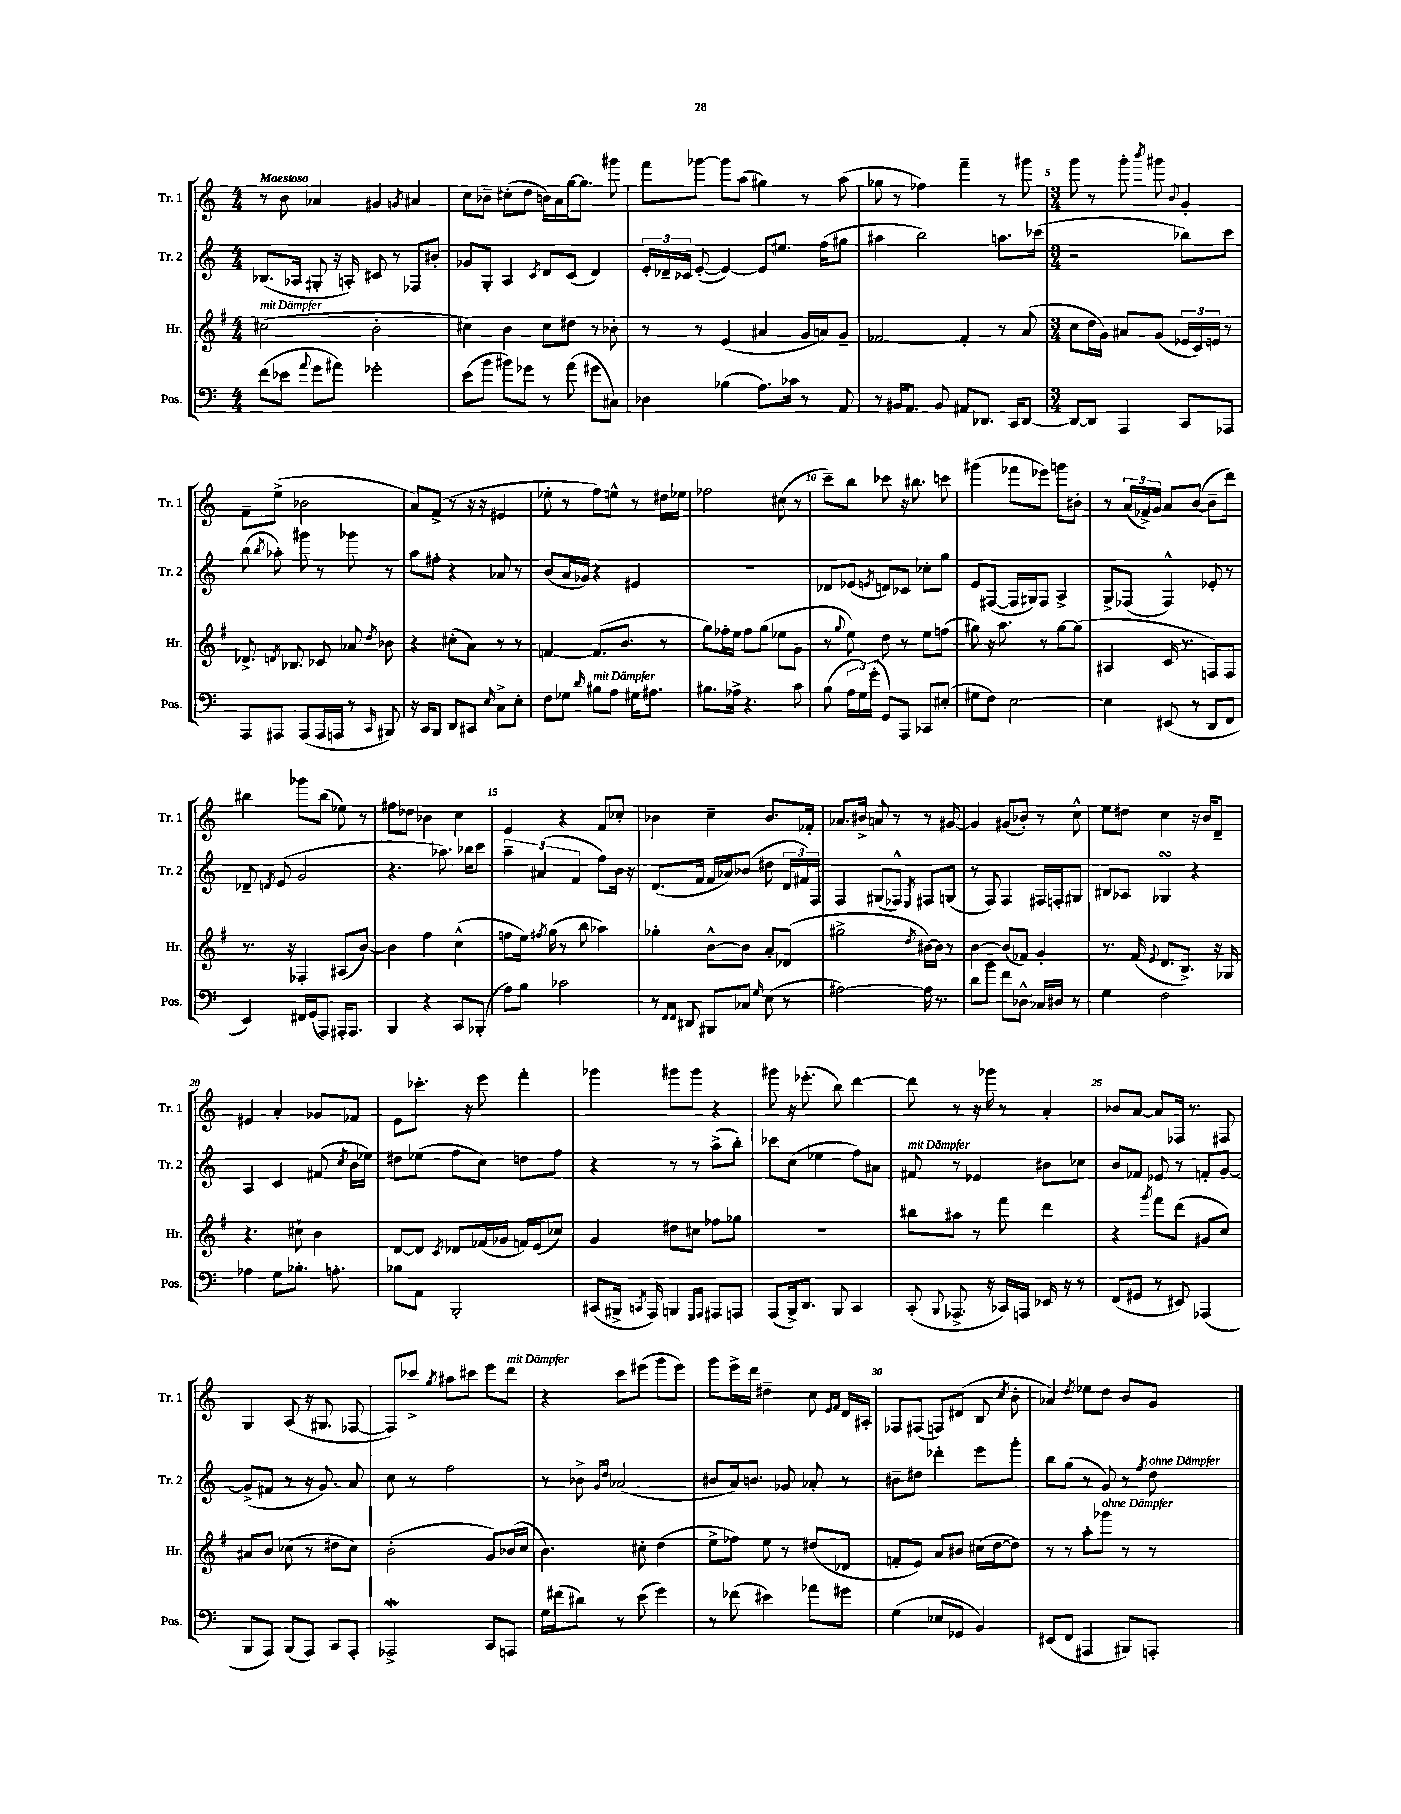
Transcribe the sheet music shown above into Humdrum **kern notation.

**kern	**kern	**kern	**kern
*part4	*part3	*part2	*part1
*staff4	*staff3	*staff2	*staff1
*I"Pos.	*I"Hr.	*I"Tr. 2	*I"Tr. 1
*I'Pos.	*I'Hr.	*I'Tr. 2	*I'Tr. 1
*clefF4	*clefG2	*clefG2	*clefG2
*k[]	*k[f#]	*k[]	*k[]
*M4/4	*M4/4	*M4/4	*M4/4
=1	=1	=1	=1
!	!	!	!LO:TX:a:B:t=Maestoso
!	!LO:TX:a:i:t=mit Dämpfer	!	!
(8f\L	(2cc#X\	(8.B-X/L	8r
8e-X\J	.	.	8b\
.	.	16A-X/Jk	.
8qqa/	.	.	.
8g\L	.	8G#X'/	4a-X/
8a#X\J)	.	16r	.
.	.	16An'/)	.
2g-X'\	2b'\	8c#X/	4g#X/
.	.	8r	.
.	.	.	8qgn/
.	.	8F-X/L	4a#X/
.	.	8b#X'/J	.
=2	=2	=2	=2
(8e\L	4cc#X\)	8g-X/L	8cc\L
8b\J	.	8G'/J	8b-X~\J
8b#X\L)	4b\	4A/	(8cc#X'\L
8g-X\J	.	.	8dd\J
.	.	8qc/	.
8r	8cc#\L	8d/L	16bn\LL)
.	.	.	16a\
(8a\	8dd#X\J	(8c/J	[16gg\J
.	.	.	8.gg\J]
8g#X\L	8r	4d/)	.
8C#X\J)	8b-X'\	.	8ggg#X\
=3	=3	=3	=3
4D-X\	8r	24e'/LL	8fff\L
.	.	24d-X~/	.
.	.	24c-X/JJ	.
.	8r	([8e'/	[8ggg-X\J
(4B-X\	(4e/	4e/_)	8ggg-\L]
.	.	.	(8aa\J
8.A\L)	4a#X/	8e/L]	4gg#X\)
.	.	8.ee#X/J	.
16c-X\Jk	.	.	.
8r	16g/LL	.	8r
.	16an/J)	(16ff\KL	.
8AA/	8g~/J	8gg#X\J	(8aa\
=4	=4	=4	=4
8r	[2f-X/	4aa#X\	8gg-X\
16BB#X/KL	.	.	8r
8.AA/J	.	.	.
.	.	2bb\)	4ff-X\)
8BB#/	.	.	.
8AA#X/L	4f-'/]	.	4fff~\
8.DD-X/J	.	.	.
.	8r	8.aan\L	8r
16CC/KL	.	.	.
[8DD-/J	(8a/	.	8ggg#X\
.	.	(16ccc-X\Jk	.
=5	=5	=5	=5
*M3/4	*M3/4	*M3/4	*M3/4
8DD-/L_	8cc\L	2r	8ggg\
8DD-/J]	16dd\L	.	8r
.	16g\JJ)	.	.
4AAA/	8a#X/L	.	8ggg'\
.	.	.	8qbbb/
.	(8g/J	.	8ggg#X\
.	.	.	8qqb/
8CC/L	24e-X/LL	8bb-X\L)	4g'/
.	24c/)	.	.
.	24en/JJ	.	.
8AAA-X/J	8r	8ccc\J	.
!!LO:LB:g=z
=6	=6	=6	=6
8AAA/L	8.d-X^/	(8bb\	8f~\L
.	.	8qbb/	.
8AAA#X/J	.	8aa-X'\)	(8ee^\J
.	8qdn/	.	.
.	8.B-X/	.	.
(8AAA#/L	.	8ggg#X\	2b-X\
16AAA#/L	8c-X/	8r	.
16AAAn/JJ	.	.	.
8r	8a-X/	8ggg-X\	.
16qqCC/	8qdd/	.	.
8BBB#X/)	8b-X\	8r	.
=7	=7	=7	=7
16r	4r	8aa\L	8a/L)
16CC/KL	.	.	.
8BBB/J	.	8ff#X'\J	(8f^/J
8DD/L	(8cc#X'\L	4r	8r
8CC#X/J	8a\J)	.	16r
.	.	.	16r
16qqE/	.	.	.
8C^\L	8r	8a-X/	4e#X/
8E'\J	8r	8r	.
=8	=8	=8	=8
8F\L	[4fn/	(8b/L	8ee-X'\
8G-X\J	.	16a/L	8r
.	.	16g-X/JJ)	.
16qqd/	.	.	.
!LO:TX:a:i:t=mit Dämpfer	!	!	!
8B#X\L	(8.f/L]	4r	8ff\L)
8A\J	.	.	8een^^\J
.	8.b/J	.	.
16G#X\KL	.	4e#X/	8r
8.A#X\J	.	.	.
.	8r	.	16dd#X\LL
.	.	.	16ee-X\JJ
=9	=9	=9	=9
8.B#X\L	8gg\L)	2.r	2ff-X\
.	16ff-X'\L	.	.
16A-X^\Jk	16ee\JJ	.	.
4.r	8ff-\L	.	.
.	(8gg\J	.	.
.	8ee-X\L	.	(8cc#X\
8c\	8g\J	.	8r
=10	=10	=10	=10
(8B\	8r	8d-X/L	8ccc~\L)
.	8qqgg/	.	.
24A\LL	8ee\)	(8e-X/J	8bb\J
24G\)	.	.	.
(24g'\JJ	.	.	.
.	.	8qen/	.
8GG/L)	8dd\	8dn/L)	8ccc-X\
8AAA/J	8r	8c-X/J	16r
.	.	.	8.bb#X\
8CC-X/L	8ee\L	8cc-X'\L	.
(8E#X'/J	(8ffn\J	8gg\J	8cccn\
=11	=11	=11	=11
8G#X\L	8gg#X\)	8e/L	(4ggg#X\
8F\J)	16r	([8F#X/J	.
.	8.aa\	.	.
[2E\	.	16F#/LL]	8fff-X\L
.	.	16G#X/J)	.
.	8r	8F#/J	8eee-X\J)
.	[8gg#\L	4A^/	8gggn\L
.	(8gg#\J]	.	8b#X'\J
=12	=12	=12	=12
4E\]	4A#X/	8G^/L	8r
.	.	(8F-X/J	(24a/LL
.	.	.	24f-X^/)
.	.	.	24g/JJ
(8EE#X/	16c/	4F-^^/)	8a/L
.	8.r	.	.
8r	.	.	([8b/J
8DD/L	8Fn/L)	8e-X'/	8b~\L]
8FF/J	8F/J	8r	8ddd\J)
!!LO:LB:g=z
=13	=13	=13	=13
4EE/)	8.r	8d-X~/	4bb#X\
.	.	8qdn/	.
.	.	(8e/	.
.	16r	.	.
16FF#X/LL	4F-X'/	2g/	8ggg-X\L
(16GG/J	.	.	.
8AAA/J)	.	.	(8bb#\J
16AAA#X'/KL	(8A#X/L	.	8ee-X\)
8.AAA#/J	.	.	.
.	[8b/J)	.	8r
=14	=14	=14	=14
4BBB/	4b\]	4.r	8ff#X\L
.	.	.	8dd-X\J
4r	4ff#\	.	4b-X\
.	.	8.aa-X\)	.
8CC/L	(4cc^^\	.	4cc\
.	.	16bb-X\KL	.
(8BBB-X'/J	.	8ccc\J	.
=15	=15	=15	=15
8A\L)	8ffn\L	6aa~\	4e/
8B\J	16ee\Jk)	.	.
.	.	(6a#X/	.
.	8qff#X/	.	.
.	(16gg\	.	.
2c-X\	8r	.	4r
.	.	6f/	.
.	8bb\	.	.
.	4aa-X\)	8ff\L)	8f/L
.	.	16b\Jk	8cc-X'/J
.	.	16r	.
=16	=16	=16	=16
8r	4gg-X'\	(8.d/L	4b-X\
16qqFF/LL	.	.	.
16qqFF/JJ	.	.	.
8DD#X/	.	.	.
.	.	16f/Jk	.
8BBB#X/L	[8b^^\L	16f/LL	4cc~\
.	.	16a-X/J)	.
8C-X/J	8b\J]	(8b-X/J	.
16qqG/	.	.	.
(8E\	8a'/L	8dd#X\	8.b-/L
8r	(8d-X/J	24d/LL	.
.	.	24f#X/)	.
.	.	.	16f-X'/Jk
.	.	24F/JJ	.
=17	=17	=17	=17
[2A#X\)	2gg#X^\	4F/	8.a-X/L
.	.	.	16b#X^/Jk
.	.	(8G#X/L	8an/
.	.	8F-X^^/J)	8r
.	8qdd/	8qE/	.
16A#\]	[16b#X\LL)	8F#X/L	8r
8.r	16b#\JJ]	.	.
.	8r	(8Gn/J	[8g#X/
=18	=18	=18	=18
8d\L	[4b\	8r	4g#/]
8b\J	.	8F/)	.
8f\L	(8b/L]	4F/	(8g#X/L
8D-X^^\J	8f-X/J)	.	8b-X'/J)
16C-X/LL	4g'/	16F#X/LL	8r
16D#X/JJ	.	16Fn'/J	.
8r	.	8G#X/J	8cc^^\
=19	=19	=19	=19
4G\	8.r	8B#X/L	8ee\L
.	.	8A-X/J	8dd#X\J
.	(16f#/	.	.
.	8qqe/	.	.
2F\	8.d/L	4G-XsSSs/	4cc\
.	8.B^/J)	.	.
.	.	4r	16r
.	.	.	16b/KL
.	16r	.	8d~/J
.	16G-X/	.	.
!!LO:LB:g=z
=20	=20	=20	=20
4A-X\	4.r	4A/	4e#X/
8G\L	.	4c/	4a'/
8.B-X'\J	8cc#X`\	.	.
.	4b\	(8f#X/	8g-X/L
8.An'\	.	.	.
.	.	8qcc/	.
.	.	16b\LL	8f-X/J
.	.	16ee-X\JJ)	.
=21	=21	=21	=21
8B-X\L	[8d/L	8dd#X\L	8e\L
8AA\J	8d/J]	(8ee-X\J	8.ccc-X'\J
.	8qc/	.	.
2BBB'/	8d-X/L	8ff\L	.
.	.	.	16r
.	(16f-X/L	8cc\J)	8eee\
.	16g-X/JJ	.	.
.	16fn/LL)	8ddn\L	4fff'\
.	(16e/J	.	.
.	8cc-X/J)	8ff\J	.
=22	=22	=22	=22
(8CC#X/L	4g/	4r	4ggg-X\
16BBB#X^/Jk	.	.	.
8qCCn/	.	.	.
16AAA/)	.	.	.
4BBBn/	8dd#X\L	8r	8ggg#X\L
.	8cc#X\J	8r	8ggg#\J
16qqGGG/LL	.	.	.
16qqAAA/JJ	.	.	.
8AAA#X/L	8ff-X\L	(8aa^\L	4r
8AAAn/J	8gg-X\J	8bb'\J)	.
=23	=23	=23	=23
(8AAA/L	2.r	8ccc-X\L	8ggg#X\
16BBB^/k)	.	(8cc\J	16r
8.DD/J	.	.	(8.eee-X'\
.	.	4ee-X\	.
8BBB/	.	.	8bb\)
4CC/	.	8ff\L)	[4ddd\
.	.	8a#X\J	.
=24	=24	=24	=24
!	!	!LO:TX:a:i:t=mit Dämpfer	!
(8CC'/	8bb#X\L	8f#X/	8ddd\]
8qqBBB/	.	.	.
8.AAA-X^/	8aa#X\J	8r	8r
.	8r	4e-X/	16r
16r	.	.	16ggg-X\
16CC-X/LL)	8fff#\	.	8r
16AAAn/JJ	.	.	.
16EE-X/	4ddd\	8b#X\L	4a'/
16r	.	.	.
8r	.	8cc-X\J	.
=25	=25	=25	=25
(8FF/L	4r	8b/L	8b-X/L
8GG#X/J	.	8f-X/J	[8a/J
.	8qggg/	.	.
8r	8fff#\L	8e-X/	8a/L]
8EE#X/)	(8ddd\J	8r	16F-X/Jk
.	.	.	8.r
(4AAA-X/	8g#X/L	8fn'/L	.
.	8cc/J)	[8g/J	8F#X/
!!LO:LB:g=z
=26	=26	=26	=26
8BBB/L	8a#X/L	(8g^/L]	4G/
8AAA/J)	8b/J	8f#X/J	.
(8BBB/L	(8cc-X\	8r	(8A/
8AAA/J)	8r	16r	16r
.	.	8.g/)	8.G#X/
8CC/L	8dd#X\L	.	.
8AAA'/J	8cc-\J)	8a/	[8F-X/
=27	=27	=27	=27
2AAA-Xw^/	(2b'\	8cc\	8F-/L])
.	.	8r	8ccc-X^/J
.	.	.	8qgg/
.	.	2ff\	8aa#X\L
.	.	.	8ccc#X\J
8CC/L	8g/L)	.	8eee\L
!	!	!	!LO:TX:a:i:t=mit Dämpfer
8AAAn/J	(16b-X/L	.	8ddd\J
.	16cc/JJ	.	.
=28	=28	=28	=28
16G\LL	4.b\)	8r	4r
(16f#X\J	.	.	.
8d#X\J)	.	8b-X^\	.
.	.	16qqg/LL	.
.	.	16qqdd/JJ	.
8r	.	(2a-X/	8ccc\L
(8e\	8cc#X'\	.	(8eee#X\J
4g\)	(4dd\	.	8ggg\L
.	.	.	8eee#\J)
=29	=29	=29	=29
8r	8ee^\L	8b#X/L	8ggg\L
(8f-X\	8ff-X\J)	16a/k)	16eee^\L
.	.	8.bn/J	16ddd\JJ
4e#X\)	8ee\	.	4dd#X~\
.	8r	8g-X/	.
8a-X\L	(8dd#X/L	8a-X'/	8cc\
.	.	.	16qqe/LL
.	.	.	16qqf/JJ
8g#X\J	8d-X/J	8r	16d/LL
.	.	.	16A#X'/JJ
=30	=30	=30	=30
(4G\	8fn'/L	8b#X~\L	8F-X/L
.	8e/J)	8dd#X\J	(8F#X/J
8E-X/L	8a/L	4ddd-X'\	8Fn/L)
8GG-X/J	8b#X/J	.	(8d#X/J
4BB/)	(16cc#X\LL	8eee\L	8B/
.	[16dd\J	.	.
.	.	.	8qcc/
.	8dd\J])	8ggg'\J	8b'\
=31	=31	=31	=31
(8EE#X/L	8r	8bb\L	4a-X/)
8FF/J	8r	(8gg\J	.
.	.	.	8qdd/
4AAA#X/	8aa'\L	8r	8ee-X\L
!	!LO:TX:a:i:t=ohne Dämpfer	!	!
.	8ggg-X\J	8g/)	8dd\J
8BBB#X/L)	8r	8r	8b/L
.	.	8qff/	.
!	!	!LO:TX:a:i:t=ohne Dämpfer	!
8AAAn'/J	8r	8dd\	8g/J
==	==	==	==
*-	*-	*-	*-
